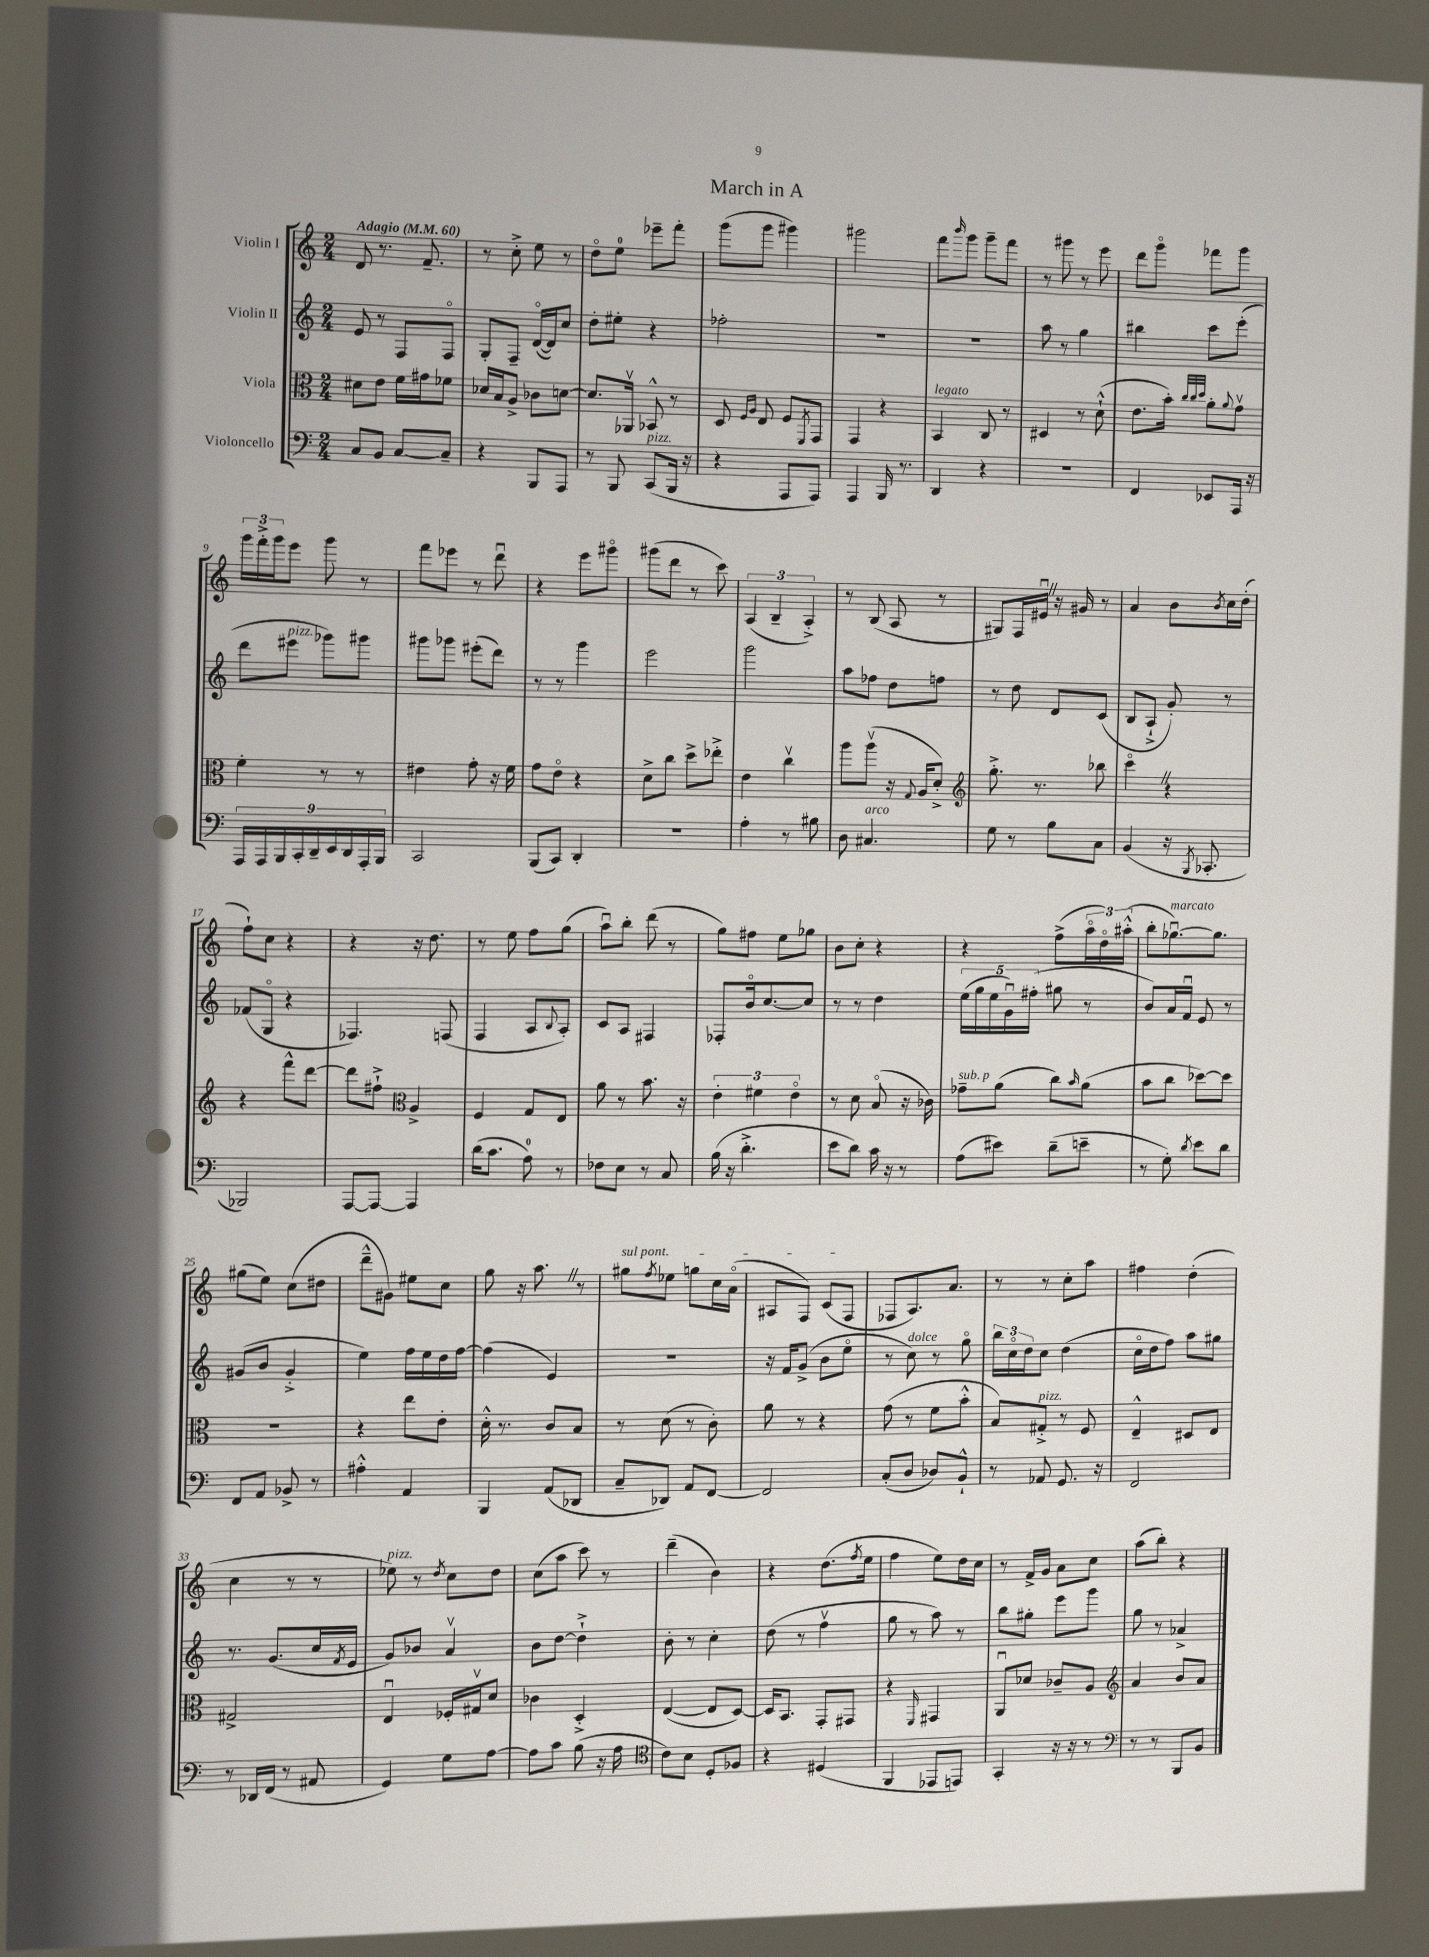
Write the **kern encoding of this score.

**kern	**kern	**kern	**kern
*part4	*part3	*part2	*part1
*staff4	*staff3	*staff2	*staff1
*I"Violoncello	*I"Viola	*I"Violin II	*I"Violin I
*clefF4	*clefC3	*clefG2	*clefG2
*k[]	*k[]	*k[]	*k[]
*M2/4	*M2/4	*M2/4	*M2/4
*MM60	*MM60	*MM60	*MM60
=1	=1	=1	=1
!	!	!	!LO:TX:a:B:t=Adagio
8C/L	8d#X\L	8e/	8d/
8BB/J	8e\J	8r	8.r
[8C/L	16f\LL	8F/L	.
.	16g#X\J	.	8.f~/
8C~/J]	8f-X\J	8F/J	.
=2	=2	=2	=2
4r	16d-X/LL	8G'/L	8r
.	16B/J	.	.
.	8A^/J	8F~/J	8cc'^\
8BBB/L	8c-X\L	([16d/LL	8ee\
.	.	16d/J])	.
8AAA/J	[8dn\J	8cc/J	8r
=3	=3	=3	=3
8r	8.d/L]	8dd'\L	8dd\L
8BBB/	.	8ee#X'\J	8ee\J
.	16AA-Xv/Jk	.	.
!LO:TX:a:i:t=pizz.	!	!	!
(8CC/L	8BB-X^^/	4r	8eee-X~\L
16BBB/Jk	8r	.	8fff'\J
16r	.	.	.
=4	=4	=4	=4
4r	8D/	2ff-X'\	(8ggg\L
.	16qqF/LL	.	.
.	16qqA/JJ	.	.
.	8E/	.	8ggg\J
8AAA/L	8F/L	.	4ggg#X\)
.	8qFF/	.	.
8AAA/J)	8GG/J	.	.
=5	=5	=5	=5
4AAA/	4GG/	2r	2ggg#X\
16BBB/	4r	.	.
8.r	.	.	.
=6	=6	=6	=6
!	!LO:TX:a:i:t=legato	!	!
4DD/	4BB/	2r	8fff\L
.	.	.	16qqbbb/
.	.	.	8ggg\J
4r	8C/	.	8ggg~\L
.	8r	.	8fff\J
=7	=7	=7	=7
2r	4D#X/	8aa\	8r
.	.	8r	8ggg#X\
.	8r	4gg\	8r
.	(8d`^^\	.	8eee\
=8	=8	=8	=8
4FF/	8.e\L	4bb#X\	8ddd\L
.	.	.	8ggg\J
.	16b'\Jk)	.	.
.	32qqcc/LLL	.	.
.	32qqcc/	.	.
.	32qqdd/JJJ	.	.
8EE-X/L	8a'\L	8ccc\L	8fff-X\L
.	8qqa/	.	.
16AAA/Jk	8gv\J	(8eee'\J	8ggg\J
16r	.	.	.
!!LO:LB:g=z
=9	=9	=9	=9
18AAA/LL	4f'\	8ddd\L	24ggg\LL
.	.	.	24fff'^\
18AAA/	.	.	.
.	.	.	24ggg\J
18BBB/	.	.	.
!	!	!LO:TX:a:i:t=pizz.	!
.	.	8eee#X\J	8eee\J
18CC'/	.	.	.
18DD~/	.	.	.
.	8r	8ggg-X\L)	8ggg\
18EE/	.	.	.
18DD/	.	.	.
.	8r	8ggg#X\J	8r
18AAA'/	.	.	.
18BBB/JJ	.	.	.
=10	=10	=10	=10
2CC/	4e#X\	8ggg#X\L	8fff\L
.	.	8ggg-X\J	8eee-X\J
.	8g'\	(8eee#X'\L	8r
.	16r	8ddd\J)	8dddu\
.	16f\	.	.
=11	=11	=11	=11
(8BBB/L	8g\L	8r	4r
8CC/J)	8e\J	8r	.
4DD'/	4r	4ggg\	8eee\L
.	.	.	8ggg#X\J
=12	=12	=12	=12
2r	8d^\L	2eee\	(8ggg#X\L
.	8cc\J	.	8ddd\J
.	8dd^\L	.	8r
.	8ee-X'^\J	.	8ccc\)
=13	=13	=13	=13
4A'\	4e\	2ggg\	(6A/
.	.	.	6B~/
8r	4ccv\	.	.
.	.	.	6A'^/)
8B#X\	.	.	.
=14	=14	=14	=14
8D\	8aa\L	8aa\L	8r
!LO:TX:a:i:t=arco	!	!	!
4.C#X/	(8aav\J	8ff-X\J	(8B/
.	16r	8dd\L	8A/
.	8qqG/	.	.
.	16A/KL	.	.
.	8d'^/J)	8ffn\J	8r
=15	=15	=15	=15
*	*clefG2	*	*
8G\	8.gg'^\	8r	8G#X/L)
8r	.	8dd\	16F/L
.	8.r	.	16e#XuZ/JJ
8B\L	.	8d/L	16r
.	.	.	16g#X/
8C\J	8bb-X\	(8c/J	8r
=16	=16	=16	=16
(4BB/	4cccZ\	8B/L	4a/
.	.	8A`^/J	.
16r	4r	8g'/)	8b\L
8qBBB/	.	.	.
8.CC-X'/	.	.	.
.	.	.	8qb/
.	.	8r	16cc\L
.	.	.	(16dd'\JJ
!!LO:LB:g=z
=17	=17	=17	=17
2BBB-X/)	4r	(8f-X/L	8ff`\L)
.	.	8G/J	8cc\J
.	8fff^^\L	4r	4r
.	[8ddd\J	.	.
=18	=18	=18	=18
[8AAA/L	8ddd\L]	4.F-X/)	4r
8AAA/J_	8ff#X`^\J	.	.
*	*clefC3	*	*
4AAA/]	4A^/	.	16r
.	.	.	8.dd\
.	.	(8Fn/	.
=19	=19	=19	=19
(16d\KL	4F/	4F/	8r
8.c\J	.	.	.
.	.	.	8ee\
8A\)	8G/L	8A/L	8ff\L
.	.	8qqB/	.
8r	8E/J	8A'/J)	(8gg\J
=20	=20	=20	=20
8F-X\L	8a\	8c/L	8aau\L)
8E\J	8r	8A/J	8bb'\J
8r	8.b\	4F#X/	(8ddd\
8C/	.	.	8r
.	16r	.	.
=21	=21	=21	=21
(16B\	6e'\	8F-X'/L	8gg\L)
16r	.	.	.
4.d'^\	.	16b/k	8ff#X\J
.	6f#X\	.	.
.	.	[8.cc/	.
.	.	.	8ee\L
.	6e\	.	.
.	.	8cc/J]	8gg-X\J
=22	=22	=22	=22
8e\L	8r	8r	8b\L
8d\J)	8d\	8r	8cc'\J
16c\	(8B/	4dd\	4r
16r	.	.	.
8r	16r	.	.
.	16c-X\)	.	.
=23	=23	=23	=23
!	!LO:TX:a:i:t=sub. p	!	!
(8A\L	8g-X~\L	(20ee\LL	4r
.	.	20gg\	.
.	.	20ee\	.
8e#X\J)	(8a\J	.	.
.	.	20gu\)	.
.	.	(20ff#X'\JJ	.
(8d~\L	8cc\L)	8gg#X\	(8ff^\L
.	16qqb/	.	.
8en~\J	(8a\J	8r	24aa\L
.	.	.	24dd\)
.	.	.	(24aa#X'^^\JJ
=24	=24	=24	=24
8r	8b\L	8b/L)	8bb'\L
!	!	!	!LO:TX:a:i:t=marcato
8G'\)	8cc\J	16a/L	[8.gg-Xu\)
.	.	16fu/JJ	.
8qd/	.	.	.
8e\L	[8dd-X\L)	8e/	.
.	.	.	8.gg-\J]
8d\J	8dd-\J]	8r	.
!!LO:LB:g=z
=25	=25	=25	=25
8FF/L	2r	(8g#X/L	(8gg#X\L
8AA/J	.	8b/J	8ee\J)
8BB-X^/	.	4g#'^/	(8cc\L
8r	.	.	8dd#X\J
=26	=26	=26	=26
4A#X'^^\	4r	4ee\)	8ddd~^^\L
.	.	.	8g#X\J)
4AA/	8ee\L	16ff\LL	8ee#X\L
.	.	16ee\	.
.	8e'\J	16dd\	8cc\J
.	.	[16ff\JJ	.
=27	=27	=27	=27
4BBB/	16d'^^\	(4ff\]	8gg\
.	8.r	.	.
.	.	.	16r
.	.	.	8.aaZ\
(8AA/L	8c/L	4e/)	.
8DD-X/J	8B/J	.	8r
=28	=28	=28	=28
!	!	!	!LO:TX:a:i:t=sul pont.
8C~/L	8r	2r	8gg#X\L
.	.	.	8qff/
8DD-X/J)	(8d\	.	8ee-X\J
8AA/L	8r	.	8ggn\L
[8FF/J	8c'\)	.	16cc\L
.	.	.	(16a\JJ
=29	=29	=29	=29
2FF/]	8a\	16r	8A#X/L
.	.	16f/KL	.
.	8r	(8g^/J	8F/J)
.	4r	8b\L	(8c/L
.	.	8ee\J	8F/J
=30	=30	=30	=30
(8C'/L	(8g\	8r	8F-X/L
!	!	!LO:TX:a:i:t=dolce	!
8D/J	8r	8cc\)	8.A/)
8D-X/L)	8f\L	8r	.
.	.	.	8.a/J
8BB`^^/J	8b'^^\J	8gg\	.
=31	=31	=31	=31
8r	8B/L)	24bb\LL	8r
.	.	24cc\	.
.	.	24dd\J	.
!	!LO:TX:a:i:t=pizz.	!	!
8AA-X/	8G#X'^/J	8cc\J	8r
8.GG/	8r	(4dd\	8cc'\L
.	8F/	.	8aa\J
16r	.	.	.
=32	=32	=32	=32
2FF/	4E~^^/	16cc\LL	4ff#X\
.	.	16dd\J	.
.	.	8ff\J)	.
.	8D#X/L	8aa\L	(4dd'\
.	8E/J	8gg#X\J	.
!!LO:LB:g=z
=33	=33	=33	=33
8r	2G#X^/	8.r	4cc\
16DD-X/LL	.	.	.
(16FF/JJ	.	(8.g/L	.
8r	.	.	8r
8AA#X/	.	16cc/L	8r
.	.	8qf/	.
.	.	16e/JJ	.
=34	=34	=34	=34
!	!	!	!LO:TX:a:i:t=pizz.
4GG/)	4Eu/	8g/L)	8ee-X\)
.	.	8b-X/J	8r
.	.	.	8qdd/
8G\L	16F-X'/LL	4av/	8cc\L
.	16G#Xv/J	.	.
[8A\J	8d/J	.	8dd\J
=35	=35	=35	=35
8A\L]	4c-X\	8b\L	(8cc\L
8c\J	.	[8dd\J	8aa\J
(8B\	4D'^/	4dd`^\]	8ccc\)
16r	.	.	8r
16A\	.	.	.
=36	=36	=36	=36
*clefC4	*	*	*
8c\L)	([4E/	8b'\	(4ddd~\
8B\J	.	8r	.
8D'/L	8E/L]	4cc'\	4b\)
8F-X/J	[8D/J)	.	.
=37	=37	=37	=37
4r	16D/KL]	(8dd\	4r
.	8.BB/J	.	.
.	.	8r	.
(4D#X/	8GG'/L	4ffv\	(8.dd\L
.	8GG#X/J	.	.
.	.	.	8qff/
.	.	.	16ee\Jk
=38	=38	=38	=38
4FF/	4r	8gg\	4ff\
.	.	8r	.
.	16qqFF/	.	.
8EE-X/L	4GG#X/	8aa\)	8ee\L)
8EEn/J)	.	8r	16dd\L
.	.	.	16cc\JJ
=39	=39	=39	=39
4GG'/	8AAu/L	8bb\L	8r
.	8d-X/J	8gg#X'\J	16f^/LL
.	.	.	16g/JJ
16r	8c-X~/L	8eee\L	8a\L
16r	.	.	.
8r	8A/J	8ggg\J	8cc\J
=40	=40	=40	=40
*clefF4	*clefG2	*	*
8r	4a/	8gg\	(8aa\L
8r	.	8r	8bb'\J)
8BBB/L	8b/L	4a-X^/	4r
8BB/J	8a/J	.	.
==	==	==	==
*-	*-	*-	*-
